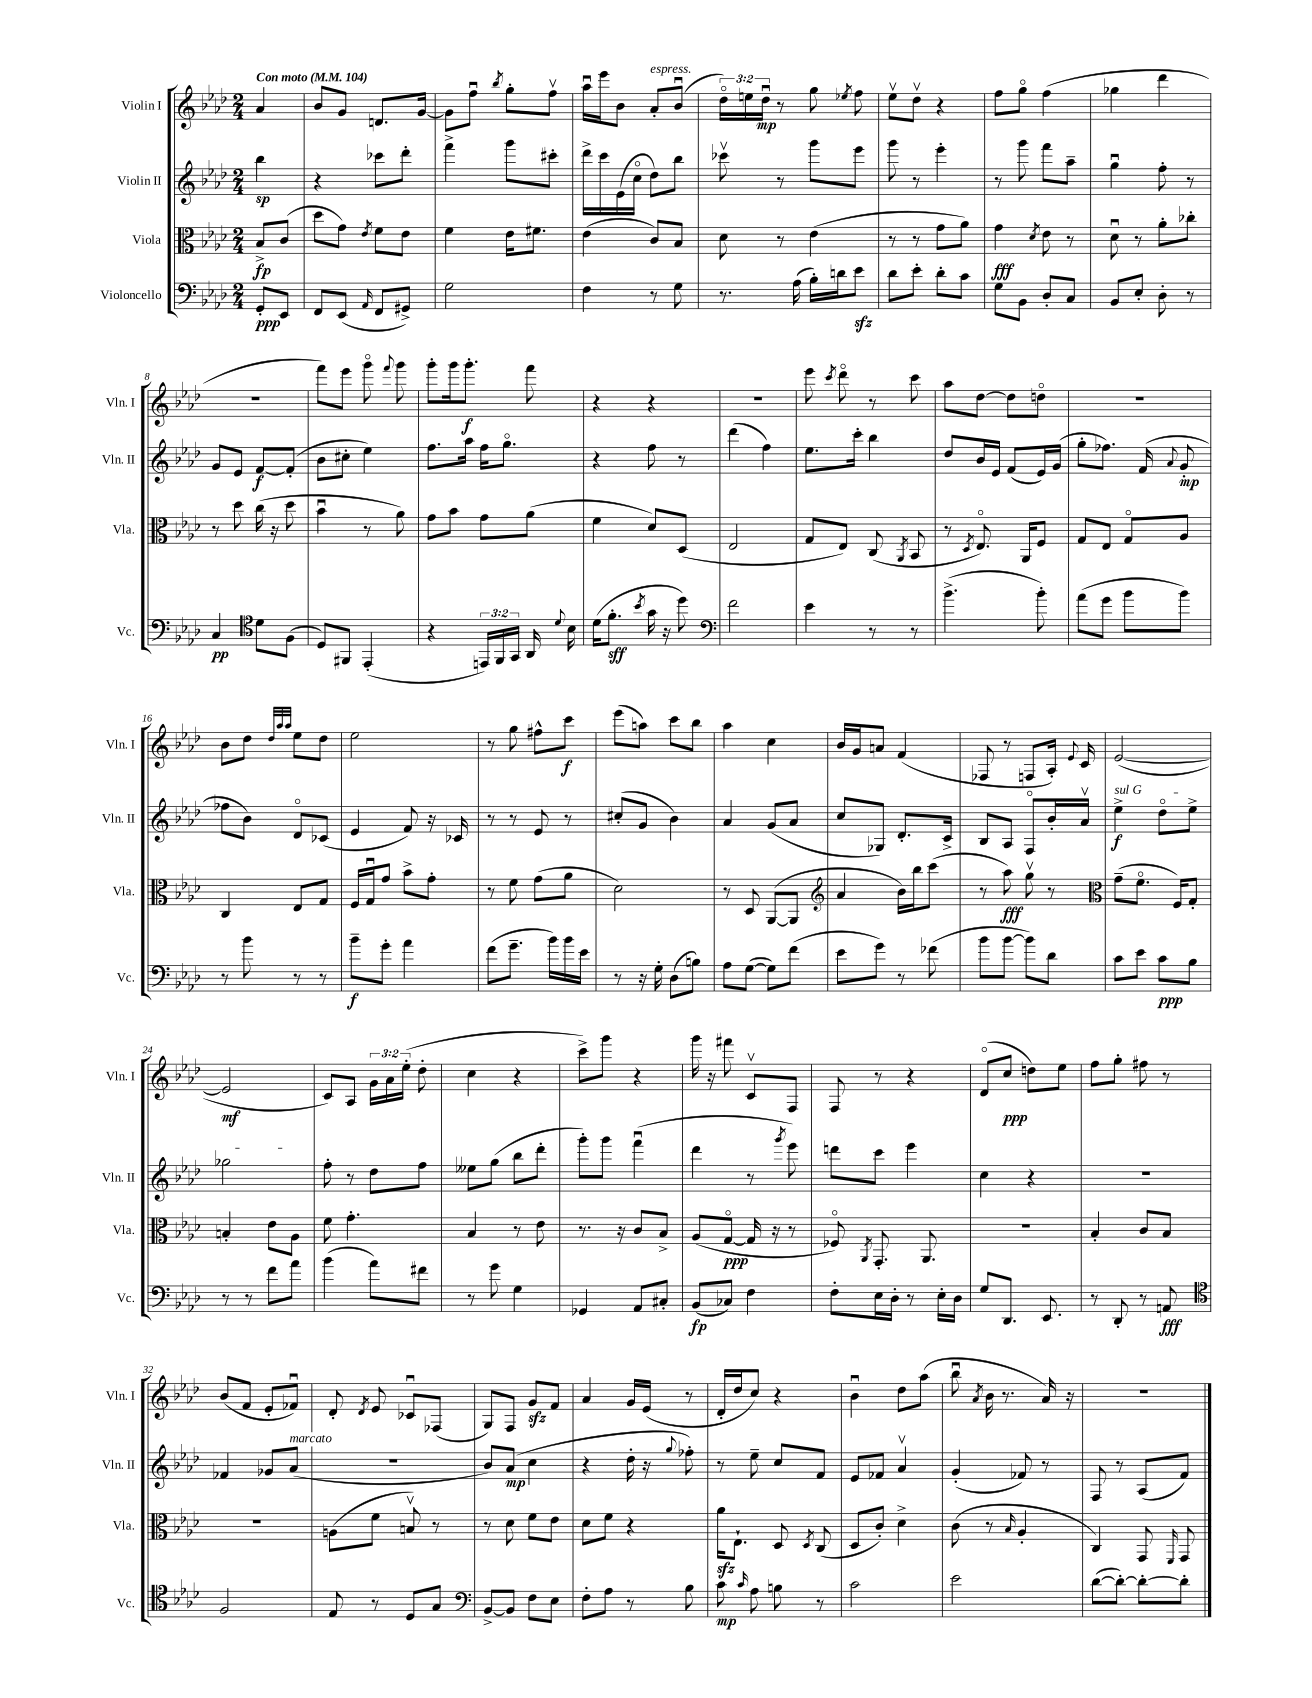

**kern	**dynam	**kern	**dynam	**kern	**dynam	**kern	**dynam
*part4	*part4	*part3	*part3	*part2	*part2	*part1	*part1
*staff4	*staff4	*staff3	*staff3	*staff2	*staff2	*staff1	*staff1
*I"Violoncello	*	*I"Viola	*	*I"Violin II	*	*I"Violin I	*
*I'Vc.	*	*I'Vla.	*	*I'Vln. II	*	*I'Vln. I	*
*clefF4	*	*clefC3	*	*clefG2	*	*clefG2	*
*k[b-e-a-d-]	*	*k[b-e-a-d-]	*	*k[b-e-a-d-]	*	*k[b-e-a-d-]	*
*M2/4	*	*M2/4	*	*M2/4	*	*M2/4	*
*MM104	*	*MM104	*	*MM104	*	*MM104	*
=	=	=	=	=	=	=	=
!	!	!	!	!	!	!LO:TX:a:B:t=Con moto	!
8GG'/L	ppp	8B-^/L	fp	4bb-\	sp	4a-/	.
8EE-/J	.	(8c/J	.	.	.	.	.
=1	=1	=1	=1	=1	=1	=1	=1
8FF/L	.	8dd-\L	.	4r	.	8b-/L	.
(8EE-/J	.	8g\J)	.	.	.	8g/J	.
16qqAA-/	.	8qe-/	.	.	.	.	.
8FF/L	.	8f\L	.	8ccc-X\L	.	8.dn/L	.
8GG#X^/J)	.	8e-\J	.	8ddd-'\J	.	.	.
.	.	.	.	.	.	[16g/Jk	.
=2	=2	=2	=2	=2	=2	=2	=2
2G\	.	4f\	.	4fff^\	.	8g\L]	.
.	.	.	.	.	.	8ffu\J	.
.	.	.	.	.	.	8qbb-/	.
.	.	16e-\KL	.	8ggg\L	.	8gg'\L	.
.	.	8.f#X\J	.	.	.	.	.
.	.	.	.	8ccc#X'\J	.	8ffv\J	.
=3	=3	=3	=3	=3	=3	=3	=3
4F\	.	(4e-\	.	16ddd-^\LL	.	16aa-u\LL	.
.	.	.	.	16ccc\	.	16eee-\J	.
.	.	.	.	(16e-\	.	8b-\J	.
.	.	.	.	16cc\JJ	.	.	.
!	!	!	!	!	!	!LO:TX:a:i:t=espress.	!
8r	.	8c/L)	.	8dd-\L)	.	8a-'/L	.
8G\	.	8B-/J	.	8bb-\J	.	(8b-u/J	.
=4	=4	=4	=4	=4	=4	=4	=4
8.r	.	8d-\	.	8ccc-Xv\	.	24dd-\LL)	.
.	.	.	.	.	.	24een\	.
.	.	.	.	.	.	24dd-u\JJ	mp
.	.	8r	.	8r	.	8r	.
(16A-\	.	.	.	.	.	.	.
16B-'\LL)	.	(4e-\	.	8ggg\L	.	8gg\	.
16dn\J	.	.	.	.	.	.	.
.	.	.	.	.	.	8qee-X/	.
8e-zz\J	.	.	.	8eee-\J	.	8ff\	.
=5	=5	=5	=5	=5	=5	=5	=5
8d-\L	.	8r	.	8ggg\	.	8ee-v\L	.
8e-'\J	.	8r	.	8r	.	8dd-v\J	.
8d-'\L	.	8g\L	.	4eee-'\	.	4r	.
8c\J	.	8a-\J)	.	.	.	.	.
=6	=6	=6	=6	=6	=6	=6	=6
8G\L	.	4g\	fff	8r	.	8ff\L	.
8BB-\J	.	.	.	8ggg\	.	8gg\J	.
.	.	8qd-/	.	.	.	.	.
8D-'/L	.	8e-\	.	8fff\L	.	(4ff\	.
8C/J	.	8r	.	8aa-~\J	.	.	.
=7	=7	=7	=7	=7	=7	=7	=7
8BB-/L	.	8d-u\	.	4ggu\	.	4gg-X\	.
8E-'/J	.	8r	.	.	.	.	.
8D-'\	.	8a-'\L	.	8ff'\	.	4ddd-\	.
8r	.	8cc-X'\J	.	8r	.	.	.
!!LO:LB:g=z
=8	=8	=8	=8	=8	=8	=8	=8
4C/	pp	8r	.	8g/L	.	2r	.
.	.	8dd-\	.	8e-/J	.	.	.
*clefC4	*	*	*	*	*	*	*
8d-\L	.	(16cc\	.	[8f/L	f	.	.
.	.	16r	.	.	.	.	.
(8F\J	.	8dd-\	.	(8f'/J]	.	.	.
=9	=9	=9	=9	=9	=9	=9	=9
8D-/L)	.	4b-u\	.	8b-\L	.	8fff\L)	.
8FF#X/J	.	.	.	8cc#X'\J	.	8eee-\J	.
(4EE-'/	.	8r	.	4ee-\)	.	8ggg\	.
.	.	.	.	.	.	8qqfff/	.
.	.	8a-\)	.	.	.	8ggg\	.
=10	=10	=10	=10	=10	=10	=10	=10
4r	.	8g\L	.	8.ff\L	.	8ggg'\L	.
.	.	8b-\J	.	.	.	16ggg\k	.
.	.	.	.	16aa-\Jk	.	8.ggg'\J	f
24EEn/LL)	.	8g\L	.	16ff\KL	.	.	.
24FF/	.	.	.	.	.	.	.
.	.	.	.	8.gg\J	.	.	.
24GG/JJ	.	.	.	.	.	.	.
16AA-/	.	(8a-\J	.	.	.	8fff\	.
8qqd-/	.	.	.	.	.	.	.
16B-\	.	.	.	.	.	.	.
=11	=11	=11	=11	=11	=11	=11	=11
(16d-\KL	.	4f\	.	4r	.	4r	.
8.f'\J	sff	.	.	.	.	.	.
8qb-/	.	.	.	.	.	.	.
16g\	.	8d-/L)	.	8ff\	.	4r	.
16r	.	.	.	.	.	.	.
8dd-\)	.	(8D-/J	.	8r	.	.	.
=12	=12	=12	=12	=12	=12	=12	=12
*clefF4	*	*	*	*	*	*	*
2f\	.	2E-/	.	(4ddd-\	.	2r	.
.	.	.	.	4ff\)	.	.	.
=13	=13	=13	=13	=13	=13	=13	=13
4e-\	.	8G/L	.	8.ee-\L	.	8eee-\	.
.	.	.	.	.	.	8qccc/	.
.	.	8E-/J)	.	.	.	8ddd-\	.
.	.	.	.	16ccc'\Jk	.	.	.
8r	.	(8C/	.	4bb-\	.	8r	.
.	.	8qAA-/	.	.	.	.	.
8r	.	8BB-/	.	.	.	8ccc\	.
=14	=14	=14	=14	=14	=14	=14	=14
(4.b-^\	.	8r	.	8dd-/L	.	8aa-\L	.
.	.	8qD-/	.	.	.	.	.
.	.	8.E-/)	.	16b-/L	.	[8dd-\J	.
.	.	.	.	16e-/JJ	.	.	.
.	.	.	.	(8f/L	.	8dd-\L]	.
.	.	16AA-/KL	.	.	.	.	.
8b-'\)	.	8F/J	.	16e-/L)	.	8ddn\J	.
.	.	.	.	(16g/JJ	.	.	.
=15	=15	=15	=15	=15	=15	=15	=15
(8a-\L	.	8G/L	.	8gg'\L	.	2r	.
8g\J	.	8E-/J	.	8.ff-X\J)	.	.	.
8b-\L	.	8G/L	.	.	.	.	.
.	.	.	.	(16f/	.	.	.
.	.	.	.	8qqa-/	.	.	.
8b-\J)	.	8A-/J	.	8g'/	mp	.	.
!!LO:LB:g=z
=16	=16	=16	=16	=16	=16	=16	=16
8r	.	4C/	.	8ff-X\L	.	8b-\L	.
8b-\	.	.	.	8b-\J)	.	8dd-\J	.
.	.	.	.	.	.	32qqdd-/LLL	.
.	.	.	.	.	.	32qqaa-/	.
.	.	.	.	.	.	32qqaa-/JJJ	.
8r	.	8E-/L	.	8d-/L	.	8ee-\L	.
8r	.	8G/J	.	(8c-X/J	.	8dd-\J	.
=17	=17	=17	=17	=17	=17	=17	=17
8b-~\L	f	16F/LL	.	4e-/	.	2ee-\	.
.	.	16Gu/J	.	.	.	.	.
8g'\J	.	8g/J	.	.	.	.	.
4a-\	.	8b-^\L	.	8f/)	.	.	.
.	.	8g'\J	.	16r	.	.	.
.	.	.	.	16c-X/	.	.	.
=18	=18	=18	=18	=18	=18	=18	=18
(8f\L	.	8r	.	8r	.	8r	.
8.g~\J	.	8f\	.	8r	.	8gg\	.
.	.	(8g\L	.	8e-/	.	8ff#X^^\L	.
16b-\LL)	.	.	.	.	.	.	.
16b-\	.	8a-\J	.	8r	.	8ccc\J	f
16e-\JJ	.	.	.	.	.	.	.
=19	=19	=19	=19	=19	=19	=19	=19
8r	.	2d-\)	.	(8cc#X'/L	.	(8eee-\L	.
16r	.	.	.	8g/J	.	8aan\J)	.
16G'\	.	.	.	.	.	.	.
(8D-\L	.	.	.	4b-\)	.	8ccc\L	.
8Bn\J)	.	.	.	.	.	8bb-\J	.
=20	=20	=20	=20	=20	=20	=20	=20
8A-\L	.	8r	.	4a-/	.	4aa-\	.
([8G\J	.	8D-/	.	.	.	.	.
8G\L])	.	([8AA-/L	.	(8g/L	.	4cc\	.
(8f\J	.	8AA-/J]	.	8a-/J	.	.	.
=21	=21	=21	=21	=21	=21	=21	=21
*	*	*clefG2	*	*	*	*	*
8e-\L	.	4a-/	.	8cc/L	.	16b-/LL	.
.	.	.	.	.	.	16g/J	.
8g\J)	.	.	.	8G-X/J)	.	8an/J	.
8r	.	16b-\LL)	.	8.d-'/L	.	(4f/	.
.	.	16bb-\J	.	.	.	.	.
(8f-X\	.	(8ccc\J	.	.	.	.	.
.	.	.	.	16c^/Jk	.	.	.
=22	=22	=22	=22	=22	=22	=22	=22
8b-\L	.	8r	.	8B-/L	.	8F-X/	.
[8b-\J	.	8aa-\)	fff	8A-/J	.	8r	.
8b-\L])	.	8ggv\	.	8F/L	.	8Fn/L	.
8d-\J	.	8r	.	16b-'/L	.	16A-'/Jk)	.
.	.	.	.	.	.	8qqe-/	.
.	.	.	.	16a-v/JJ	.	16c/	.
=23	=23	=23	=23	=23	=23	=23	=23
*	*	*clefC3	*	*	*	*	*
!	!	!	!	!LO:TX:a:i:t=sul G	!	!	!
8c\L	.	(8g~\L	.	4ee-^\	f	([2e-/	.
8e-\J	.	8.f\J	.	.	.	.	.
8c\L	ppp	.	.	8dd-\L	.	.	.
.	.	16F/KL)	.	.	.	.	.
8B-\J	.	8G'/J	.	8ee-^\J	.	.	.
!!LO:LB:g=z
=24	=24	=24	=24	=24	=24	=24	=24
8r	.	4Bn'/	.	2gg-X\	.	2e-/]	mf
8r	.	.	.	.	.	.	.
8f\L	.	8e-\L	.	.	.	.	.
8a-\J	.	8A-\J	.	.	.	.	.
=25	=25	=25	=25	=25	=25	=25	=25
(4b-\	.	8f\	.	8ff'\	.	8c/L)	.
.	.	4.g'\	.	8r	.	8A-/J	.
8a-\L)	.	.	.	8dd-\L	.	24g\LL	.
.	.	.	.	.	.	24a-\	.
.	.	.	.	.	.	(24ee-'\JJ	.
8f#X\J	.	.	.	8ff\J	.	8dd-'\	.
=26	=26	=26	=26	=26	=26	=26	=26
8r	.	4B-/	.	8ee--X\L	.	4cc\	.
8g\	.	.	.	(8gg\J	.	.	.
4G\	.	8r	.	8bb-\L	.	4r	.
.	.	8e-\	.	8ddd-'\J	.	.	.
=27	=27	=27	=27	=27	=27	=27	=27
4GG-X/	.	8.r	.	8ggg'\L)	.	8ccc^\L)	.
.	.	.	.	8ggg\J	.	8ggg\J	.
.	.	16r	.	.	.	.	.
8AA-/L	.	8c/L	.	(4fffu\	.	4r	.
8C#X'/J	.	8B-^/J	.	.	.	.	.
=28	=28	=28	=28	=28	=28	=28	=28
(8BB-/L	fp	(8A-/L	.	4ddd-\	.	16ggg\	.
.	.	.	.	.	.	16r	.
8C-X/J)	.	[8G/J	ppp	.	.	8fff#X\	.
4F\	.	16G/]	.	8r	.	8cv/L	.
.	.	16r	.	.	.	.	.
.	.	.	.	8qggg/	.	.	.
.	.	8r	.	8eee-\)	.	8F/J	.
=29	=29	=29	=29	=29	=29	=29	=29
8F'\L	.	8F-X/)	.	8dddn\L	.	8F/	.
.	.	8qAA-/	.	.	.	.	.
16E-\L	.	8.GG'/	.	8ccc\J	.	8r	.
16D-'\JJ	.	.	.	.	.	.	.
8r	.	.	.	4eee-\	.	4r	.
.	.	8.AA-/	.	.	.	.	.
16E-'\LL	.	.	.	.	.	.	.
16D-\JJ	.	.	.	.	.	.	.
=30	=30	=30	=30	=30	=30	=30	=30
8G/L	.	2r	.	4cc\	.	(8d-/L	.
8.DD-/J	.	.	.	.	.	8cc/J	ppp
.	.	.	.	4r	.	8ddn\L)	.
8.EE-/	.	.	.	.	.	.	.
.	.	.	.	.	.	8ee-\J	.
=31	=31	=31	=31	=31	=31	=31	=31
8r	.	4B-'/	.	2r	.	8ff\L	.
8DD-'/	.	.	.	.	.	8gg'\J	.
8r	.	8c/L	.	.	.	8ff#X\	.
8AAn/	fff	8B-/J	.	.	.	8r	.
!!LO:LB:g=z
=32	=32	=32	=32	=32	=32	=32	=32
*clefC4	*	*	*	*	*	*	*
2F/	.	2r	.	4f-X/	.	(8b-/L	.
.	.	.	.	.	.	8f/J	.
.	.	.	.	8g-X/L	.	8e-'/L	.
!	!	!	!	!LO:TX:a:i:t=marcato	!	!	!
.	.	.	.	(8a-/J	.	8f-Xu/J)	.
=33	=33	=33	=33	=33	=33	=33	=33
8E-/	.	(8An\L	.	2r	.	8d-'/	.
.	.	.	.	.	.	8qd-/	.
8r	.	8f\J	.	.	.	8e-/	.
8D-/L	.	8Bnv/)	.	.	.	8c-Xu/L	.
8G/J	.	8r	.	.	.	(8F-X/J	.
=34	=34	=34	=34	=34	=34	=34	=34
*clefF4	*	*	*	*	*	*	*
[8BB-^/L	.	8r	.	8b-/L)	.	8G/L)	.
8BB-/J]	.	8d-\	.	(8a-/J	mp	8F/J	.
8F\L	.	8f\L	.	4cc\	.	8gzz/L	.
8E-\J	.	8e-\J	.	.	.	8f/J	.
=35	=35	=35	=35	=35	=35	=35	=35
8F'\L	.	8d-\L	.	4r	.	4a-/	.
8A-\J	.	8f\J	.	.	.	.	.
8r	.	4r	.	16dd-'\	.	16g/LL	.
.	.	.	.	16r	.	(16e-/JJ	.
.	.	.	.	8qqgg/	.	.	.
8B-\	.	.	.	8ff-X'\)	.	8r	.
=36	=36	=36	=36	=36	=36	=36	=36
8c\	mp	16a-zz\KL	.	8r	.	16d-'/LL	.
.	.	8.E-`\J	.	.	.	16dd-/J	.
16qqc/	.	.	.	.	.	.	.
8A-\	.	.	.	8ee-~\	.	8cc/J)	.
8Bn\	.	8D-/	.	8cc/L	.	4r	.
.	.	8qD-/	.	.	.	.	.
8r	.	(8C/	.	8f/J	.	.	.
=37	=37	=37	=37	=37	=37	=37	=37
2c\	.	8D-/L	.	8e-/L	.	4b-u\	.
.	.	8c'/J)	.	8f-X/J	.	.	.
.	.	4d-^\	.	4a-v/	.	8dd-\L	.
.	.	.	.	.	.	(8aa-\J	.
=38	=38	=38	=38	=38	=38	=38	=38
2e-\	.	(8c\	.	(4g'/	.	8bb-u\	.
.	.	.	.	.	.	8qa-/	.
.	.	8r	.	.	.	16b-\	.
.	.	.	.	.	.	8.r	.
.	.	16qqB-/	.	.	.	.	.
.	.	4A-'/	.	8f-X/)	.	.	.
.	.	.	.	8r	.	16a-/)	.
.	.	.	.	.	.	16r	.
=39	=39	=39	=39	=39	=39	=39	=39
([8d-\L	.	4C/)	.	8F/	.	2r	.
8d-'\J_)	.	.	.	8r	.	.	.
8d-'\L_	.	8GG/	.	(8A-/L	.	.	.
.	.	16qqFF/	.	.	.	.	.
8d-'\J]	.	8GG/	.	8f/J)	.	.	.
==	==	==	==	==	==	==	==
*-	*-	*-	*-	*-	*-	*-	*-
